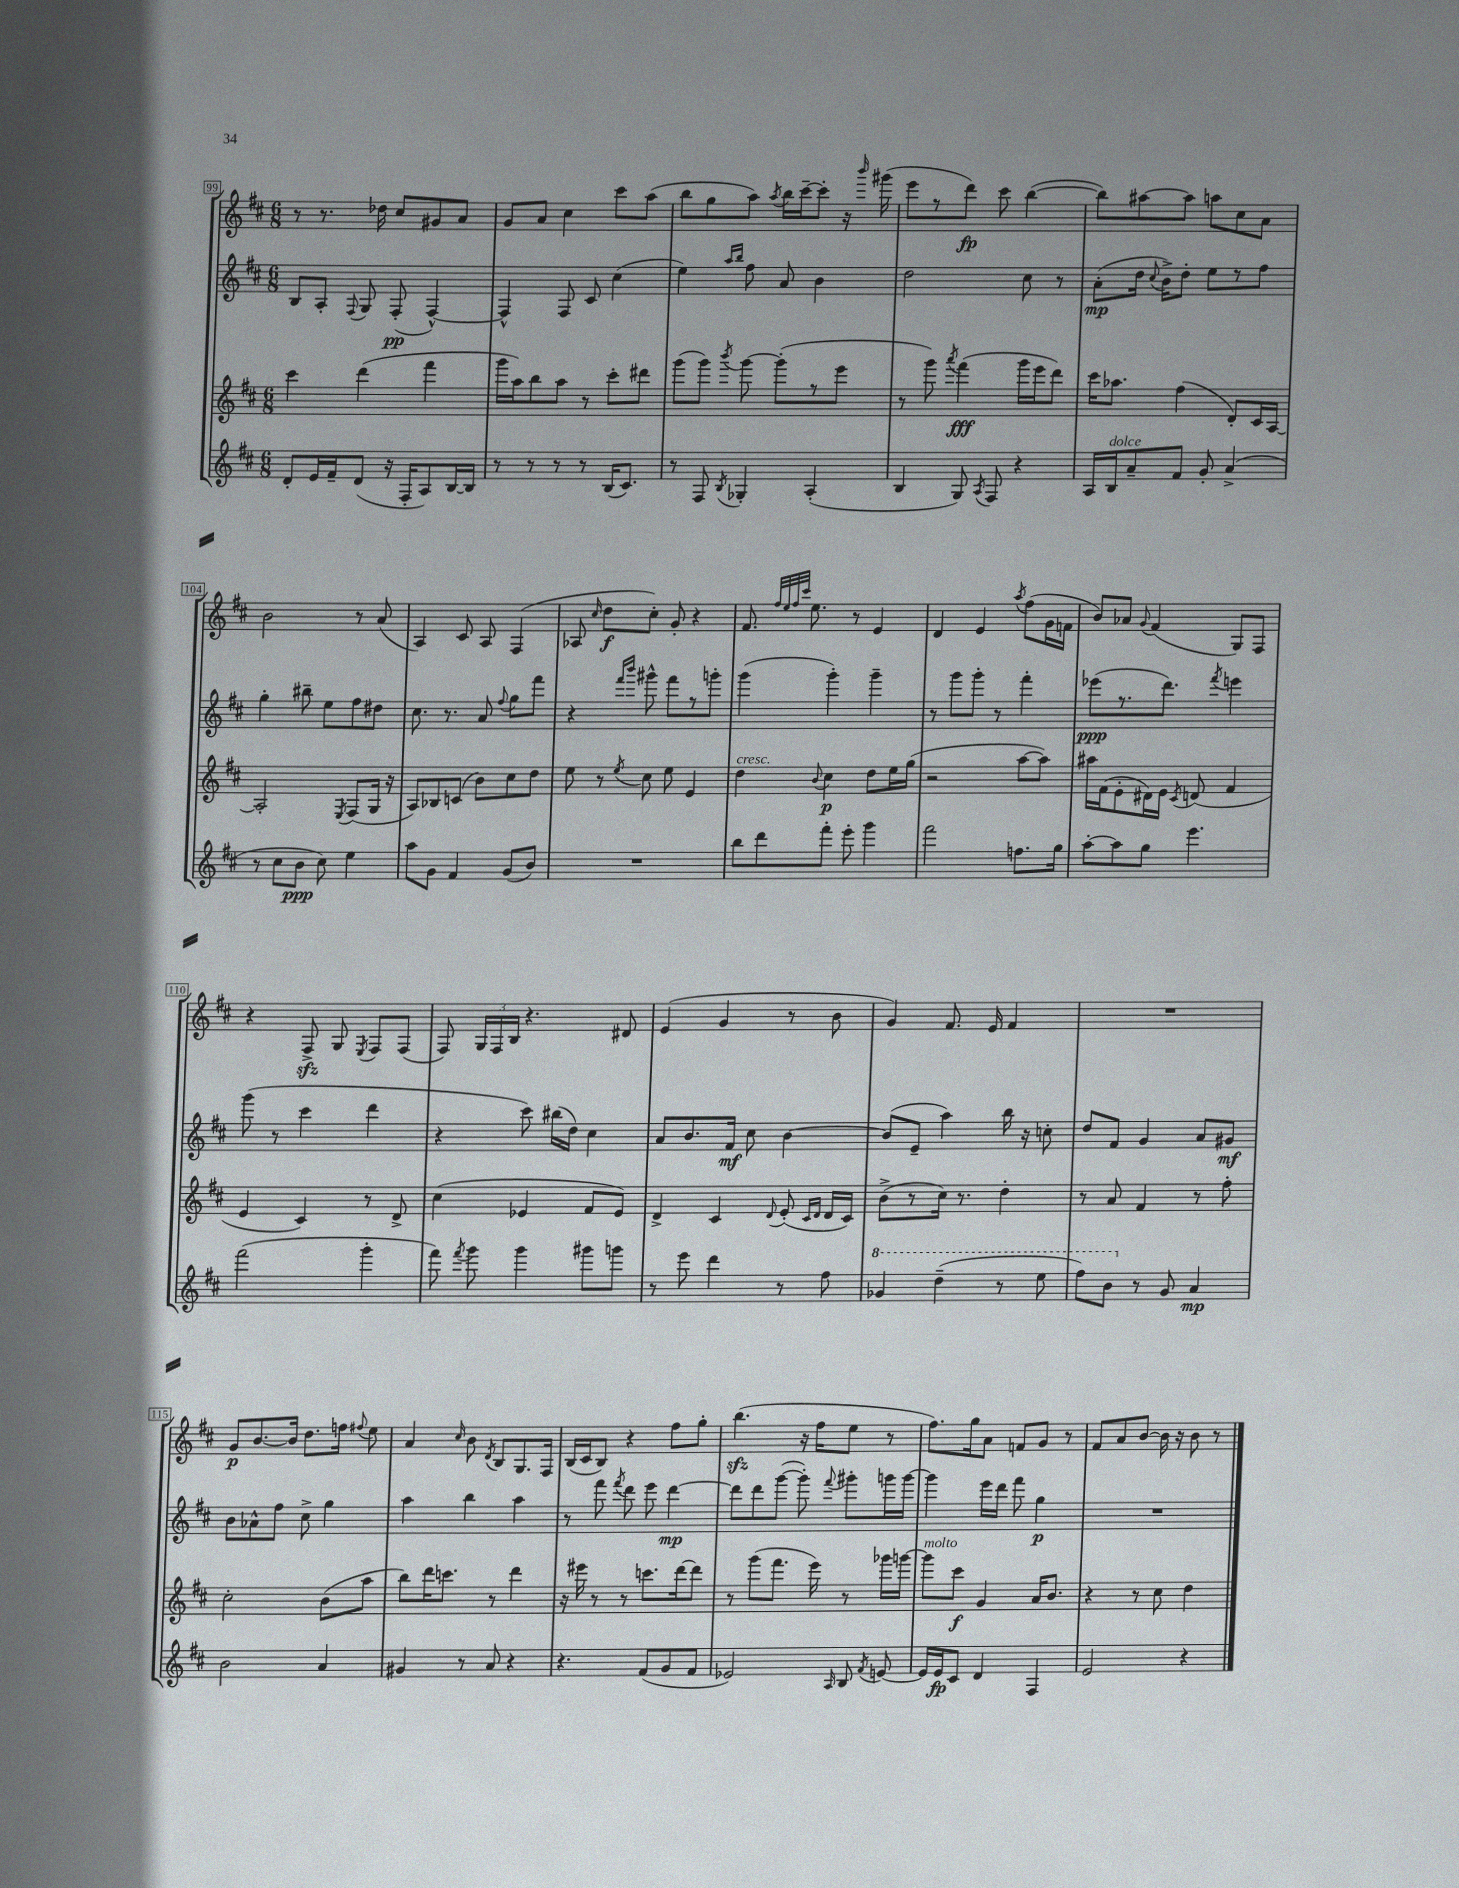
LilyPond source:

<<
\new StaffGroup <<
\new Staff = "s0" {
    \clef treble \key d \major \numericTimeSignature \time 6/8
    \autoBeamOff r8 r8. des''16 cis''8[ gis'8 a'8] |
    g'8[ a'8] cis''4 cis'''8[ a''8]( |
    b''8[ g''8 a''8]) \acciaccatura { a''8 } b''16[ cis'''16~-- cis'''8]-. r16 \grace { b'''16 } gis'''16( |
    e'''8[ r8 d'''8]\fp) cis'''8 b''4~( |
    b''8[) ais''8~ ais''8] a''8[ cis''8 a'8] |
    b'2 r8 a'8( |
    a4) cis'8 a8 fis4( |
    aes8 \grace { cis''16 } d''8[\f cis''8]-.) g'8-. r4 |
    fis'8. \grace { fis''32[ e''32 fis''32 cis'''32] } e''8. r8 e'4 |
    d'4 e'4 \acciaccatura { a''8 } fis''8[( g'16 f'16] |
    b'8[) aes'8] \appoggiatura { g'8 } fis'4( g8[) fis8] |
    r4 fis8->\sfz g8 \acciaccatura { e8 } fis8[ fis8]( |
    fis8) \tuplet 3/2 { g16[ fis16 b16] } r4. dis'8 |
    e'4( g'4 r8 b'8 |
    g'4) fis'8. e'16 fis'4 |
    R2. |
    g'8[\p b'8.~ b'16] d''8.[ f''16] \appoggiatura { fis''8 } e''8 |
    a'4 \grace { cis''16 } b'8 \acciaccatura { d'8 } b8[ g8. fis16] |
    b16[( cis'16 b8]) r4 fis''8[ g''8]-. |
    b''4.\sfz( r16 fis''16[ e''8] r8 |
    fis''8.[) g''16 a'8] f'8[ g'8] r8 |
    fis'8[ a'8 b'8]~ b'16 r16 b'8 r8 \bar "|." |
}
\new Staff = "s1" {
    \clef treble \key d \major \numericTimeSignature \time 6/8
    \autoBeamOff b8[ a8]-. \appoggiatura { fis8 } g8 fis8-.\pp( fis4~-^) |
    fis4-^ fis8 cis'8 cis''4( |
    e''4) \grace { a''16[ b''16] } fis''8 a'8 b'4 |
    d''2 cis''8 r8 |
    a'8[-.\mp( d''16] \appoggiatura { cis''8 } b'16[->) d''8]-. e''8[ r8 fis''8] |
    g''4-. bis''8-- e''8[ fis''8 dis''8] |
    cis''8. r8. a'8 \appoggiatura { fis''8 } g''8[ fis'''8] |
    r4 \grace { fis'''16[ b'''16] } gis'''8-^ fis'''8[ r8 g'''8]-. |
    g'''4( g'''4-.) g'''4-- |
    r8 g'''8[ g'''8]-. r8 fis'''4-. |
    ees'''8[\ppp( r8. d'''8.]) \acciaccatura { fis'''8 } e'''4 |
    g'''8( r8 cis'''4 d'''4 |
    r4 cis'''8) bis''16[( d''16]) cis''4 |
    a'8[ b'8. fis'16]\mf cis''8 b'4~ |
    b'8[( e'8]-- a''4) b''16 r16 c''8-. |
    d''8[ fis'8] g'4 a'8[ gis'8]\mf |
    b'8[ aes'8-^ fis''8] cis''8-> g''4 |
    a''4 b''4 a''4 |
    r8 fis'''8 \acciaccatura { fis'''8 } d'''8 e'''8 d'''4~\mp |
    d'''8[ d'''8 g'''8]~( g'''8-.) \appoggiatura { fis'''8 } gis'''8[-. g'''16 g'''16]~ |
    g'''4 e'''16[ d'''16] fis'''8 g''4\p |
    R2. \bar "|." |
}
\new Staff = "s2" {
    \clef treble \key d \major \numericTimeSignature \time 6/8
    \autoBeamOff cis'''4 d'''4( fis'''4 |
    g'''16[ a''16) b''8 a''8] r8 cis'''8[-. dis'''8] |
    g'''8[( g'''8]) \acciaccatura { b'''8 } g'''8~ g'''8[-.( r8 e'''8] |
    r8 g'''8) \acciaccatura { a'''8 } fis'''4\fff( g'''16[ e'''16 d'''8]) |
    cis'''16[ aes''8.] fis''4( d'8[-.) cis'16 a16]~ |
    a2-. \acciaccatura { e8 } fis8[( g16] r16 |
    a8[) bes8 c'8]( b'8[) cis''8 d''8] |
    e''8 r8 \acciaccatura { e''8 } cis''8 e''8 e'4 |
    d''4^\markup { \italic "cresc." } \appoggiatura { b'8 } cis''4\p d''8[ e''16 g''16]( |
    r2 a''8[~ a''8]) |
    ais''16[ fis'16( e'8-. dis'16) e'16] \acciaccatura { cis'8 } d'8( fis'4 |
    e'4 cis'4) r8 d'8-> |
    cis''4( ees'4 fis'8[ ees'8]) |
    d'4-> cis'4 \appoggiatura { d'8 } e'8-.( \grace { cis'16[ d'16] } d'16[ cis'16]) |
    b'8[->( r8 cis''16]) r8. d''4-. |
    r8 a'8 fis'4 r8 fis''8-. |
    cis''2-. b'8[( a''8] |
    b''8[) d'''16 c'''8.] r8 d'''4 |
    r16 eis'''16 r8 r8 c'''8.[ d'''16~ d'''8] |
    r8 g'''8[( fis'''8.] e'''16) r8 ges'''16[ g'''16]~ |
    g'''8[^\markup { \italic "molto" } cis'''8]\f g'4 a'16[ b'8.] |
    r4 r8 cis''8 d''4 \bar "|." |
}
\new Staff = "s3" {
    \clef treble \key d \major \numericTimeSignature \time 6/8
    \autoBeamOff d'8[-. e'16 fis'16-- d'8]( r16 fis16[-. a8) b16~ b16] |
    r8 r8 r8 r8 b16[( cis'8.]) |
    r8 fis8 \acciaccatura { b8 } ges4-. a4-.( |
    b4 g8) \acciaccatura { a8 } fis8 r4 |
    a16[ b16^\markup { \italic "dolce" } a'8-- fis'8] g'8-. a'4->( |
    r8 cis''8[ b'8]\ppp cis''8) e''4 |
    a''8[ g'8] fis'4 g'8[( b'8]) |
    R2. |
    b''8[ d'''8 fis'''8]-. e'''8-. g'''4 |
    fis'''2 f''8.[ g''16] |
    a''8[~-. a''8 g''8] e'''4. |
    fis'''2( g'''4-. |
    fis'''8) \acciaccatura { fis'''8 } g'''8 g'''4 gis'''8[ g'''8] |
    r8 e'''8 d'''4 r8 fis''8 |
    \ottava #1 ges''4 d'''4--( r8 e'''8 |
    fis'''8[) b''8] \ottava #0 r8 g'8 a'4\mp |
    b'2 a'4 |
    gis'4 r8 a'8 r4 |
    r4. fis'8[( g'8 fis'8] |
    ees'2) \grace { a16 } b8 \acciaccatura { fis'8 } e'8~ |
    e'16[ e'16\fp cis'8] d'4 fis4 |
    e'2 r4 \bar "|." |
}
>>
>>
\layout { \context { \Score currentBarNumber = #99 \override BarNumber.stencil = #(make-stencil-boxer 0.1 0.3 ly:text-interface::print) } }
